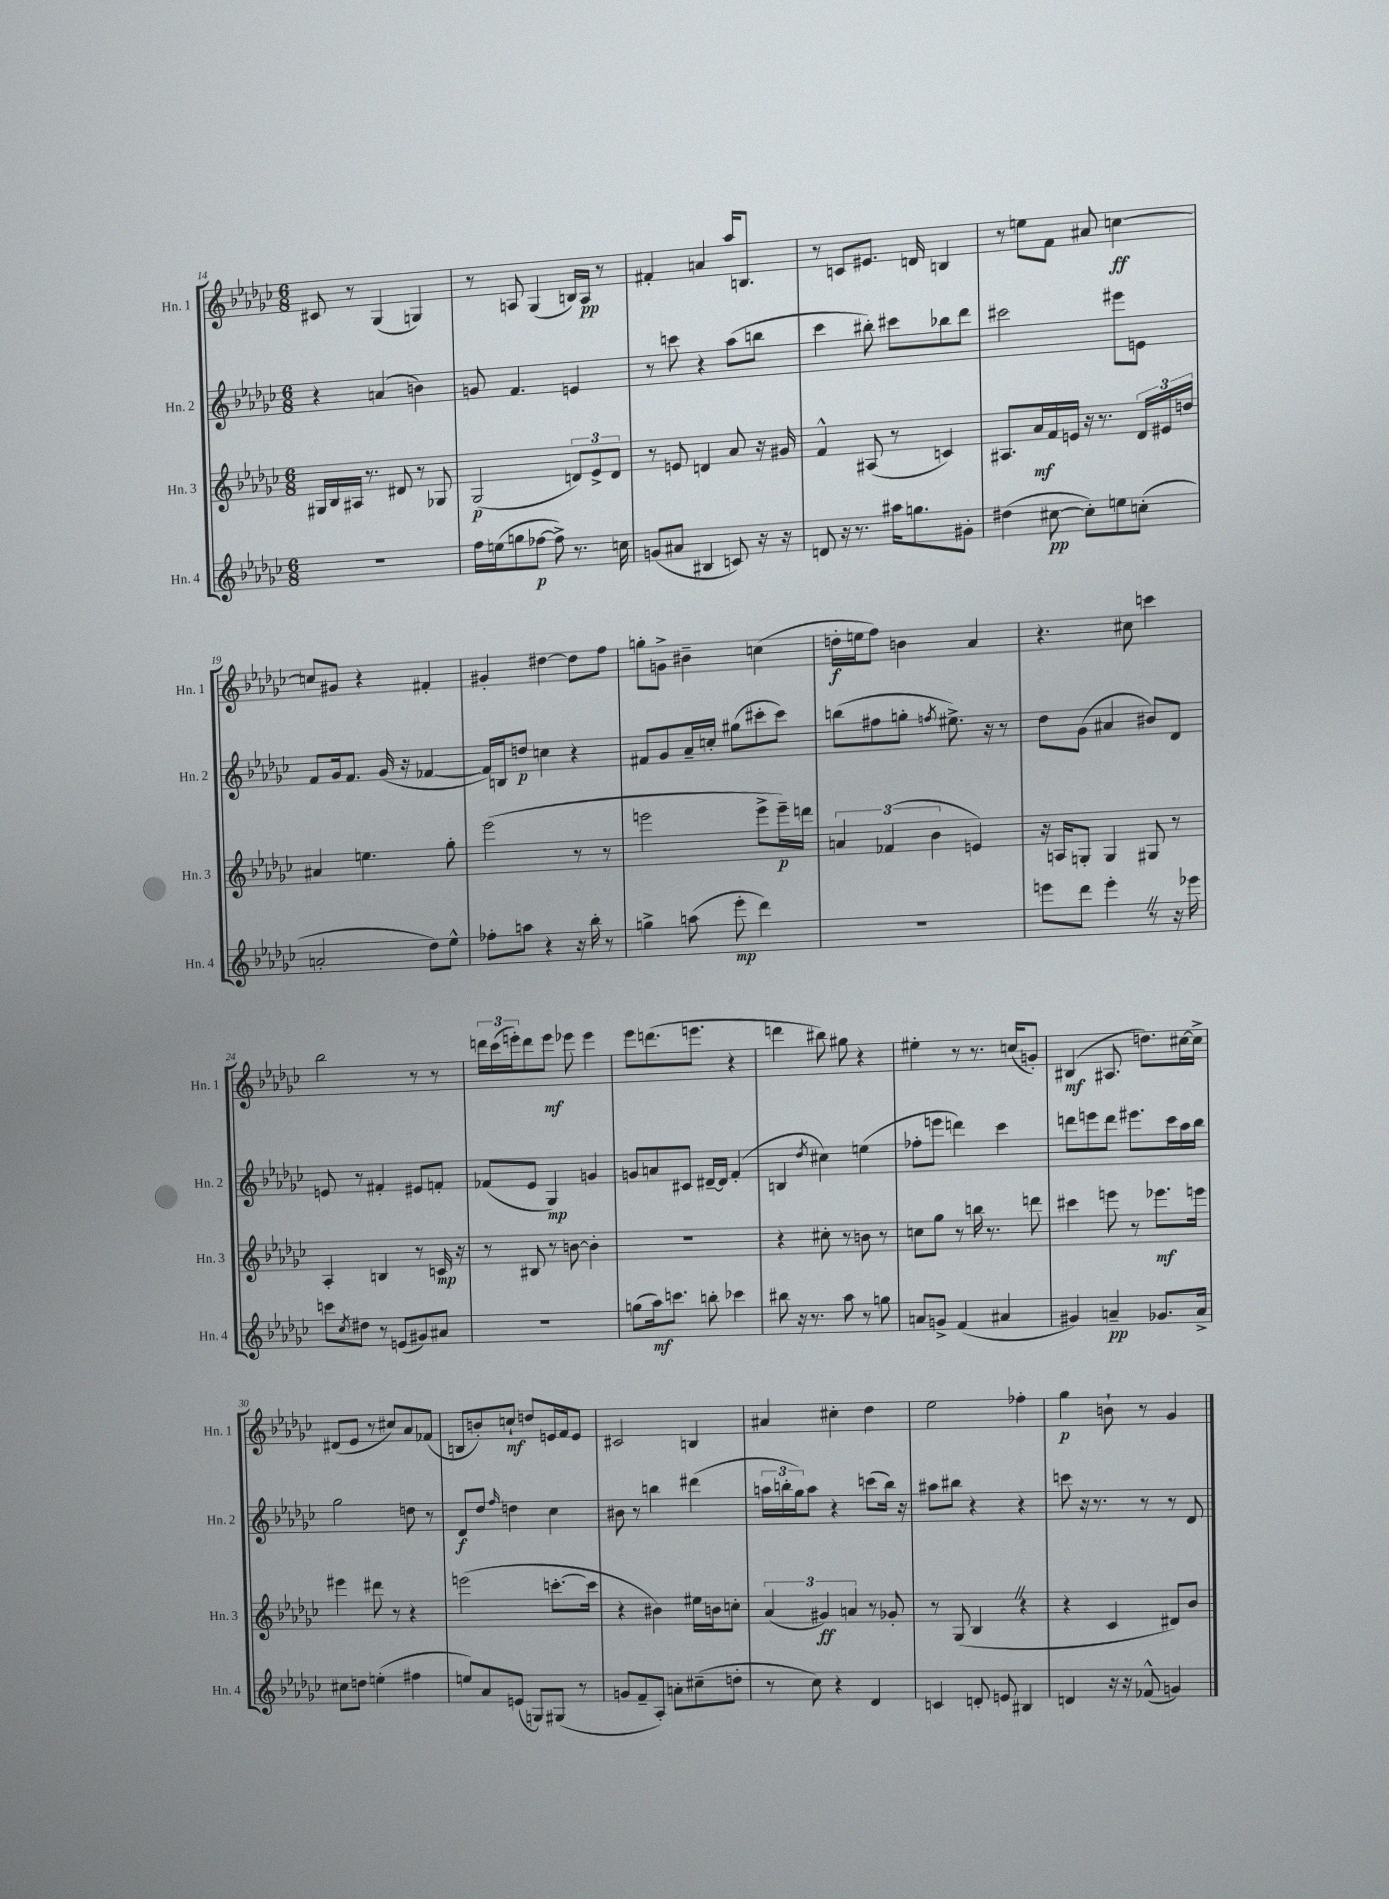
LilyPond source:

<<
\new StaffGroup <<
\new Staff = "s0" \with { instrumentName = "Hn. 1" shortInstrumentName = "Hn. 1" } {
    \clef treble \key ges \major \numericTimeSignature \time 6/8
    cis'8 r8 ges4( g4) |
    r8 a8 ges4( b16) a16\pp r8 |
    fis'4-. a'4 aes''16 b8. |
    r8 c'8 eis'8. d'16 b4 |
    r8 e''8 f'8 ais'8 c''4~\ff |
    c''8 gis'8 r4 fis'4-. |
    gis'4-. dis''4~ dis''8 f''8 |
    g''8-. g'8-> bis'4-- c''4( |
    d''16-.\f e''16 f''8) b'4 aes'4 |
    r4. cis''8 c'''4 |
    bes''2 r8 r8 |
    \tuplet 3/2 { d'''16 ces'''16( e'''16-.) } d'''8 e'''8\mf ees'''8 ees'''4 |
    ees'''8 d'''8.( e'''8. r4 |
    d'''4 bis''8) gis''8 r4 |
    eis''4-. r8 r8. c''16( g'8-.) |
    bis4\mf( ais8. d''8.) cis''16~ cis''16-> |
    dis'8( ees'8 r8 cis''8) aes'8 fes'8( |
    b8 b'8-.) c''8-!\mf d''8 e'16 f'16 e'8 |
    cis'2 b4 |
    ais'4 cis''4-. des''4 |
    ees''2 fes''4-. |
    ges''4\p b'8-! r8 ges'4 \bar "|." |
}
\new Staff = "s1" \with { instrumentName = "Hn. 2" shortInstrumentName = "Hn. 2" } {
    \clef treble \key ges \major \numericTimeSignature \time 6/8
    r4 a'4( b'4) |
    g'8 f'4. e'4 |
    r8 c'''8 r4 aes''8( b''8 |
    ces'''4 bis''8-.) cis'''8 bes''8 des'''8 |
    cis'''2 eis'''8 e'8 |
    f'8 ges'16 f'8. ges'16( r16 fes'4~ |
    fes'16) b16 d''8\p c''4 r4 |
    fis'8 ges'8 aes'16-- c''16-. gis''8( cis'''8-. cis'''8) |
    b''8( fis''8 g''8-. \acciaccatura { f''8 } eis''8.->) r16 r8 |
    des''8 ges'8( ais'4 bis'8) des'8 |
    e'8 r8 fis'4-. eis'8 f'8-. |
    fes'8( ees'8 ges4\mp) g'4 |
    g'8 a'8 cis'8 dis'16~-- dis'16 f'4-.( |
    b4 \acciaccatura { des''8 } cis''4) e''4( |
    fes''8-. e'''8 d'''4) ces'''4 |
    d'''8 e'''8 d'''8 eis'''8. ces'''16 aes''16 bes''16 |
    ges''2 d''8 r8 |
    des'8\f des''8 \grace { f''16 } d''4 ces''4 |
    bis'8 r8 b''4 dis'''4( |
    \tuplet 3/2 { a''16 b''16-. ges''16) } a''8 r4 c'''8( b''16) r16 |
    ais''8 bis''8 r4 r4 |
    c'''8 r16 r8. r8 r8 des'8 \bar "|." |
}
\new Staff = "s2" \with { instrumentName = "Hn. 3" shortInstrumentName = "Hn. 3" } {
    \clef treble \key ges \major \numericTimeSignature \time 6/8
    gis16 bes16 ais16 r8. dis'8 r8 ges8 |
    ges2\p( \tuplet 3/2 { d'8) ees'8-> d'8 } |
    r8 e'8 d'4 aes'8 r16 gis'16 |
    f'4-^ ais8( r8 c'4) |
    ais8. aes'16\mf f'16 e'16 r16 r8. \tuplet 3/2 { des'16 eis'16 d''16 } |
    ais'4 e''4. ges''8-. |
    ees'''2( r8 r8 |
    e'''2 e'''8-> e'''16--\p) d'''16 |
    \tuplet 3/2 { a'4 fes'4( bes'4 } e'4) |
    r16 a16 g8-. g4 gis8 r8 |
    aes4-. b4 r8 c'16\mp r16 |
    r8 bis8 r8 b'8~ b'4-. |
    R2. |
    r4 cis''8-. r8 b'8 r8 |
    c''8 ges''8 r8 b''16 r8. d'''8 |
    cis'''4 e'''8 r8 ees'''8.\mf e'''16 |
    eis'''4 dis'''8 r8 r4 |
    e'''2( c'''8.~-. c'''16 |
    r4 bis'4) eis''16 b'16 c''8-. |
    \tuplet 3/2 { aes'4( gis'4\ff) a'4 } r8 ges'8-. |
    r8 ges8( bes4 \once \override BreathingSign.text = \markup { \musicglyph "scripts.caesura.straight" } \breathe r4 |
    r4 ces'4 dis'8) bes'8 \bar "|." |
}
\new Staff = "s3" \with { instrumentName = "Hn. 4" shortInstrumentName = "Hn. 4" } {
    \clef treble \key ges \major \numericTimeSignature \time 6/8
    R2. |
    f''16 e''16( g''8 fes''8~\p fes''8->) r8. c''16 |
    g'8( ais'8 bis4 c'8) r16 r16 |
    d'8 r16 r8. ais''16 g''8. gis'8-. |
    dis''4( cis''8~\pp cis''8-.) e''8 c''8-.( |
    a'2-. des''8) ees''8-^ |
    fes''8-. a''8 r4 r16 bes''16-. r8 |
    g''4-> a''8( ees'''8-.\mp des'''4) |
    R2. |
    e'''8 des'''8 e'''4-. \once \override BreathingSign.text = \markup { \musicglyph "scripts.caesura.straight" } \breathe r8 r16 ees'''16 |
    c'''8 \acciaccatura { ces''8 } dis''8 r8 e'8( gis'8) ais'8 |
    R2. |
    g''8( aes''16\mf) c'''8. b''8-. ces'''4 |
    bis''8 r16 r8. aes''8 r8 g''8 |
    a'8 g'8-> f'4( ais'4 |
    gis'4) a'4--\pp ges'8. a'16-> |
    cis''8 d''8 e''4-.( fis''4 |
    e''8) aes'8 e'8( g8) gis8( r8 |
    g'8 f'8-- aes8-.) a'8-. cis''8--( d''8-. |
    r8 ces''8) r4 des'4 |
    c'4 d'8-. e'8 bis4 |
    d'4 r16 r16 fes'8-^( g'4) \bar "|." |
}
>>
>>
\layout { \context { \Score currentBarNumber = #14 } }
